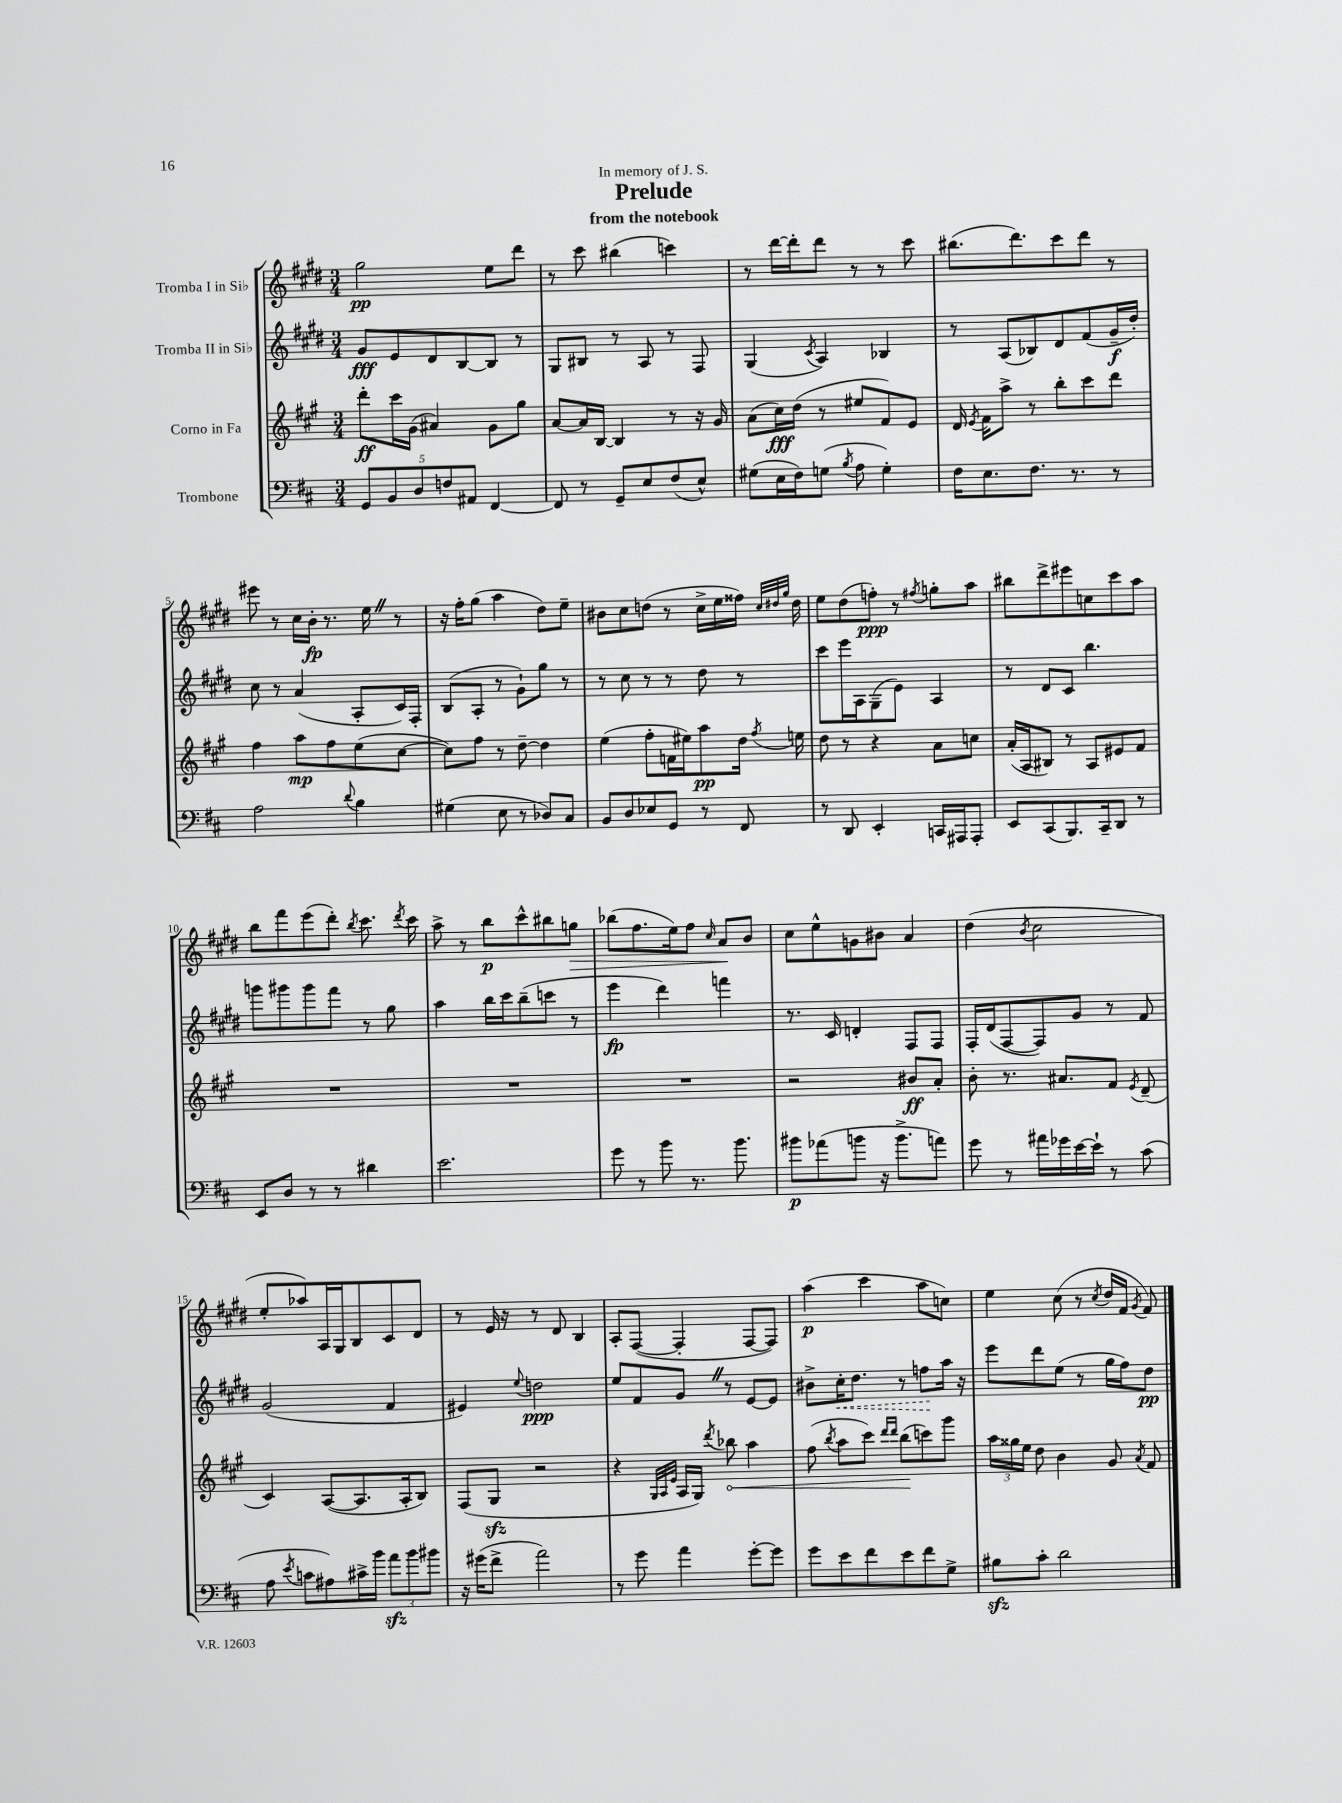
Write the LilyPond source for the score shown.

\header { title = "Prelude" subtitle = "from the notebook" dedication = "In memory of J. S." }
<<
\new StaffGroup <<
\new Staff = "s0" \with { instrumentName = "Tromba I in Sib" } {
    \clef treble \key e \major \numericTimeSignature \time 3/4
    \autoBeamOff gis''2\pp e''8[ dis'''8] |
    r8 cis'''8 bis''4( c'''4) |
    r8 dis'''16[~ dis'''16-. dis'''8] r8 r8 cis'''8 |
    bis''8.[( dis'''8.) cis'''8 dis'''8] r8 |
    eis'''8 r8 cis''16[ b'16]-.\fp r8. e''16 \once \override BreathingSign.text = \markup { \musicglyph "scripts.caesura.straight" } \breathe r8 |
    r16 fis''16[-. gis''8]( a''4 dis''8[) e''8]-- |
    bis'8[ cis''8 d''8]( r8 cis''16[-> e''16 fisis''16]) \grace { cis''32[ dis''32 gis''32] } dis''16 |
    e''8[ dis''8( f''8]-.\ppp) r8 \acciaccatura { fis''8 } g''8[-. a''8] |
    bis''8[ dis'''8-> eis'''8 c''8 cis'''8 a''8] |
    b''8[ fis'''8 e'''8( dis'''8]-.) \acciaccatura { b''8 } cis'''8. \acciaccatura { dis'''8 } cis'''16 |
    a''8-> r8 b''8[\p cis'''8-^ bis''8 g''8]\> |
    bes''8[( fis''8. e''16) fis''8] \grace { cis''16 } a'8[\! b'8] |
    cis''8[ e''8-^ g'8 bis'8] a'4 |
    dis''4( \acciaccatura { b'8 } cis''2 |
    e''8[-. aes''8) a16 gis16 b8 cis'8 dis'8] |
    r8 e'16 r16 r8 dis'8 b4 |
    a8[-. fis8]~( fis4-. fis8[~ fis8]) |
    a''4\p( cis'''4 a''8[ c''8]) |
    e''4 cis''8( r8 \acciaccatura { cis''8 } dis''16[ fis'16] \acciaccatura { gis'8 } fis'8) \bar "|." |
}
\new Staff = "s1" \with { instrumentName = "Tromba II in Sib" } {
    \clef treble \key e \major \numericTimeSignature \time 3/4
    \autoBeamOff gis'8[\fff e'8 dis'8 b8~ b8] r8 |
    gis8[ bis8] r8 a8 r8 fis8 |
    gis4( \acciaccatura { cis'8 } a4) bes4 |
    r8 a8[( bes8) dis'8 fis'8( gis'16--\f dis''16]-.) |
    cis''8 r8 a'4( a8[-. cis'16) fis16]-. |
    b8[( a8]-. r8 gis'8[-!) gis''8] r8 |
    r8 cis''8 r8 r8 dis''8 r8 |
    cis'''8[ e'''16 a16 gis8--( e'8]) a4 |
    r8 dis'8[ cis'8] b''4. |
    g'''8[ gis'''8 gis'''8 fis'''8] r8 gis''8 |
    a''4 b''16[ cis'''16 b''8--( c'''8] r8 |
    e'''4\fp dis'''4) f'''4 |
    r8. cis'16 d'4-. fis8[ fis8] |
    fis16[-. dis'16( fis8~ fis8) gis'8] r8 fis'8 |
    gis'2( fis'4 |
    eis'4) \appoggiatura { e''8 } d''2\ppp |
    e''8[ fis'8 gis'8] \once \override BreathingSign.text = \markup { \musicglyph "scripts.caesura.straight" } \breathe r8 e'8[~ e'8] |
    bis'8[-> \once \override Hairpin.style = #'dashed-line cis''16-.\< dis''8.] r8 f''8[\! a''16] r16 |
    e'''8[ dis'''8 e''8]( r8 gis''16[ fis''16) dis''8]\pp \bar "|." |
}
\new Staff = "s2" \with { instrumentName = "Corno in Fa" } {
    \clef treble \key a \major \numericTimeSignature \time 3/4
    \autoBeamOff d'''8[-.\ff cis'''16 gis'16]( ais'4) gis'8[ gis''8] |
    a'8[~ a'16 b16]~ b4 r8 r16 gis'16 |
    a'8[( cis''16\fff) d''16]( r8 eis''8[ fis'8) e'8] |
    d'16 \acciaccatura { e'8 } fis'16[ a''8]-> r8 b''8[-. cis'''8 d'''8] |
    fis''4 a''8[\mp fis''8 e''8( cis''8]~ |
    cis''8[) fis''8] r8 d''8~-- d''4 |
    e''4( fis''8[-. f'16 eis''16) a''8\pp d''16] \acciaccatura { fis''8 } e''16 |
    d''8 r8 r4 a'8[ c''8] |
    a'16[-.( a16 bis8]) r8 a8[ eis'8 fis'8] |
    R2. |
    R2. |
    R2. |
    r2 bis'8[\ff a'8]-. |
    b'8-. r8. ais'8.[ fis'8] \acciaccatura { e'8 } d'8--( |
    cis'4) a8[~( a8. a16-. b8]) |
    fis8[( gis8]\sfz r2 |
    r4 \grace { gis32[ a32 e'32] } a16[ gis16]) \acciaccatura { d'''8 } \once \override Hairpin.circled-tip = ##t bes''8\< a''4 |
    fis''8( \acciaccatura { b''8 } a''8[ cis'''8]) \grace { d'''16[ d'''16] } b''8[\!( c'''8) gis'''8] |
    \tuplet 3/2 { a''16[ gisis''16 e''16] } d''8 b'4 gis'8 \acciaccatura { a'8 } fis'8 \bar "|." |
}
\new Staff = "s3" \with { instrumentName = "Trombone" } {
    \clef bass \key d \major \numericTimeSignature \time 3/4
    \autoBeamOff \tuplet 5/4 { g,8[ b,8 d8 f8 ais,8] } fis,4~ |
    fis,8 r8 g,8[-- e8 fis8( e8]-^) |
    gis8[( e16 fis16) g8]( \acciaccatura { b8 } a8 g4-.) |
    fis16[ e8. fis8.] r8. r8 |
    a2 \appoggiatura { d'8 } b4 |
    gis4( e8 r8 des8[) cis8] |
    b,8[ d8 ees8 g,8] r8 fis,8 |
    r8 d,8 e,4-. c,16[ ais,,16 ais,,8]-. |
    e,8[ cis,8( b,,8.) cis,16-- d,8] r8 |
    e,8[ d8] r8 r8 dis'4 |
    e'2. |
    g'8 r8 b'8 r8. b'8. |
    bis'8[\p aes'8( b'8] r16 b'8.[-> a'8]) |
    g'8 r8 ais'16[ ges'16 e'16~ e'16]-! r8 cis'8( |
    a8 \acciaccatura { e'8 } c'8[ ais8) cis'16-> b'16] \tuplet 3/2 { a'8[\sfz b'8 bis'8] } |
    r16 gis'16[( fis'8]-> a'2) |
    r8 g'8 a'4 g'8[~-. g'8] |
    g'8[ e'8 fis'8 e'8 fis'8 g8]-> |
    bis8[\sfz cis'8]-. d'2 \bar "|." |
}
>>
>>
